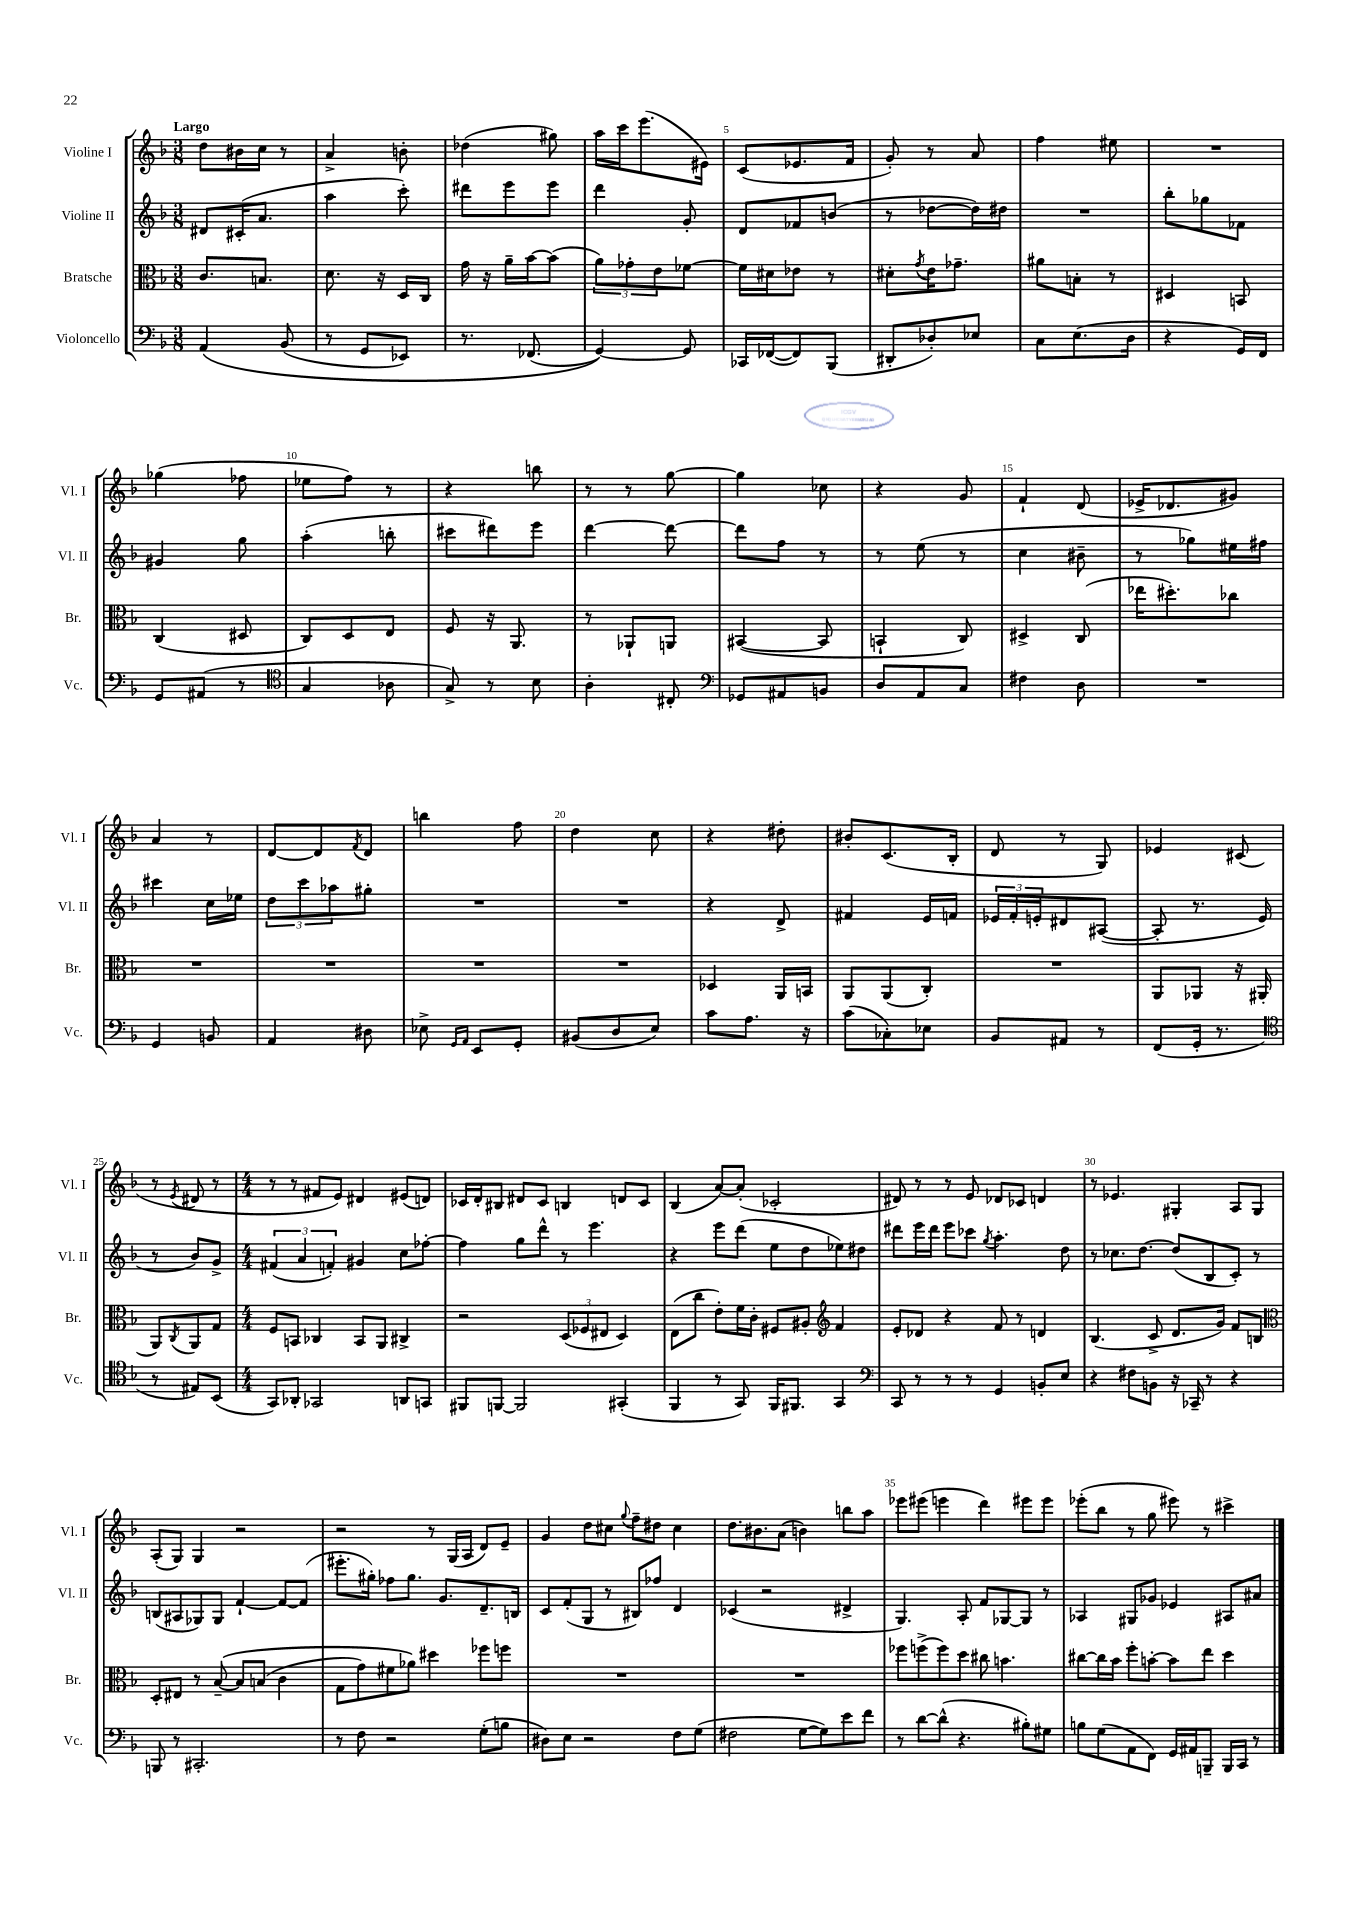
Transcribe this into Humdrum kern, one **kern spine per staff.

**kern	**kern	**kern	**kern
*part4	*part3	*part2	*part1
*staff4	*staff3	*staff2	*staff1
*I"Violoncello	*I"Bratsche	*I"Violine II	*I"Violine I
*I'Vc.	*I'Br.	*I'Vl. II	*I'Vl. I
*clefF4	*clefC3	*clefG2	*clefG2
*k[b-]	*k[b-]	*k[b-]	*k[b-]
*M3/8	*M3/8	*M3/8	*M3/8
=1	=1	=1	=1
!	!	!	!LO:TX:a:B:t=Largo
(4AA/	8.c/L	8d#X/L	8dd\L
.	.	(16c#X'/K	16b#X\L
.	8.Bn/J	8.a/J	16cc\JJ
(8BB-/	.	.	8r
=2	=2	=2	=2
8r	8.d\	4aa\	4a^/
8GG/L	.	.	.
.	16r	.	.
8EE-X/J)	16D/LL	8ccc'\)	8bn'\
.	16C/JJ	.	.
=3	=3	=3	=3
8.r	16g\	8ddd#X\L	(4dd-X\
.	16r	.	.
.	16a~\LL	8eee\	.
(8.FF-X/	[16b-\J	.	.
.	(8b-\J]	8eee\J	8gg#X\)
=4	=4	=4	=4
[4GG/))	12a\L)	4ddd\	16aa\LL
.	.	.	16ccc\J
.	12g-X'\	.	.
.	.	.	(8.eee\
.	12e\	.	.
8GG/]	[8f-X\J	8g'/	.
.	.	.	16e#X\Jk)
=5	=5	=5	=5
16CC-X/LL	16f-\LL]	8d/L	(8c/L
([16FF-X/J	16d#X\J	.	.
8FF-/])	8e-X\J	8f-X/	8.e-X/
(8BBB-/J	8r	(8bn/J	.
.	.	.	16f/Jk
=6	=6	=6	=6
8DD#X'/L	8d#X'\L	8r	8g'/)
.	8qg/	.	.
8D-X'/)	16e\K	[8dd-X\L	8r
.	8.g-X~\J	.	.
8E-X/J	.	16dd-\L])	8a/
.	.	16dd#X\JJ	.
=7	=7	=7	=7
8C\L	8a#X\L	4.r	4ff\
(8.E\	8Bn'\J	.	.
.	8r	.	8ee#X\
16D\Jk	.	.	.
=8	=8	=8	=8
4r	4D#X/	8bb-'\L	4.r
.	.	8gg-X\	.
16GG/LL)	8BBn/	8f-X\J	.
16FF/JJ	.	.	.
!!LO:LB:g=z
=9	=9	=9	=9
8GG/L	(4C/	4g#X/	(4gg-X\
(8AA#X/J	.	.	.
8r	8D#X/	8gg\	8ff-X\
=10	=10	=10	=10
*clefC4	*	*	*
4G/	8C/L)	(4aa'\	8ee-X\L
.	8D/	.	8ff\J)
8A-X\	8E/J	8bbn'\	8r
=11	=11	=11	=11
8G^/)	8F/	8ccc#X\L	4r
8r	16r	8ddd#X\)	.
.	8.AA/	.	.
8B-\	.	8eee\J	8bbn\
=12	=12	=12	=12
4A'\	8r	[4ddd\	8r
.	8AA-X`/L	.	8r
8C#X'/	8AAn/J	8ddd\_	[8gg\
=13	=13	=13	=13
*clefF4	*	*	*
8GG-X/L	([4BB#X/	8ddd\L]	4gg\]
8AA#X/	.	8ff\J	.
8BBn/J	8BB#/]	8r	8cc-X\
=14	=14	=14	=14
8D/L	4BBn`/	8r	4r
8AA/	.	(8ee\	.
8C/J	8C/)	8r	8g/
=15	=15	=15	=15
4F#X\	4D#X^/	4cc\	4f`/
8D\	(8C/	8b#X~\	(8d/
=16	=16	=16	=16
4.r	16ee-X\KL	8r	16e-X^/KL
.	8.dd#X'\)	.	8.d-X/
.	.	8gg-X\L)	.
.	8cc-X\J	16ee#X\L	8g#X/J)
.	.	16ff#X\JJ	.
!!LO:LB:g=z
=17	=17	=17	=17
4GG/	4.r	4ccc#X\	4a/
8BBn/	.	16cc\LL	8r
.	.	16ee-X\JJ	.
=18	=18	=18	=18
4AA/	4.r	12dd\L	[8d/L
.	.	12ccc\	.
.	.	.	8d/]
.	.	12aa-X\	.
.	.	.	8qf/
8D#X\	.	8gg#X'\J	8d/J
=19	=19	=19	=19
8E-X^\	4.r	4.r	4bbn\
16qqGG/LL	.	.	.
16qqAA/JJ	.	.	.
8EE/L	.	.	.
8GG'/J	.	.	8ff\
=20	=20	=20	=20
(8BB#X/L	4.r	4.r	4dd\
8D/	.	.	.
8E/J)	.	.	8cc\
=21	=21	=21	=21
8c\L	4D-X/	4r	4r
8.A\J	.	.	.
.	16AA/LL	8d^/	8dd#X'\
16r	16BBn/JJ	.	.
=22	=22	=22	=22
(8c\L	8AA/L	4f#X/	8b#X'/L
8C-X'\)	(8AA/	.	(8.c/
8E-X\J	8C'/J)	16e/LL	.
.	.	16fn/JJ	16B-'/Jk
=23	=23	=23	=23
8BB-/L	4.r	24e-X/LL	8d/
.	.	24f'/	.
.	.	24en'/J	.
8AA#X/J	.	8d#X/	8r
8r	.	([8A#X/J	8G/)
=24	=24	=24	=24
(8FF/L	8AA/L	8A#'/]	4e-X/
16GG'/Jk	8AA-X/J	8.r	.
8.r	.	.	.
.	16r	.	(8c#X/
.	(16AA#X/	16e/	.
!!LO:LB:g=z
=25	=25	=25	=25
*clefC4	*	*	*
8r	8AA/L)	8r	8r
.	8qC/	.	8qe/
8E#X/L)	8AA/	8b-/L)	8d#X/
(8BB-/J	8G/J	8g^/J	8r
=26	=26	=26	=26
*M4/4	*M4/4	*M4/4	*M4/4
8GG/L)	8F/L	(6f#X/	8r
8AA-X'/J	8BBn/J	.	8r
.	.	6a/	.
2GG-X/	4C-X/	.	8f#X/L
.	.	6fn'/)	.
.	.	.	8e/J)
.	8BB/L	4g#X/	4d#X/
.	8AA/J	.	.
8AAn/L	4C#X^/	8cc\L	(8e#X/L
8GGn/J	.	[8ff-X'\J	8dn/J)
=27	=27	=27	=27
8FF#X/L	2r	4ff-\]	16c-X/LL
.	.	.	16d'/J
[8FFn/J	.	.	8B#X/J
2FF/]	.	8gg\L	8d#X/L
.	.	8ddd^^\J	8c-/J
.	(12D/L	8r	4Bn/
.	12F-X/	.	.
.	.	4.eee\	.
.	12E#X/J	.	.
(4GG#X'/	4D/)	.	8dn/L
.	.	.	8c-/J
=28	=28	=28	=28
4FF/	(8E\L	4r	(4B-/
.	8cc\J	.	.
8r	8e'\L)	8eee\L	[8a/L)
8GG/)	16f\L	(8ddd\J	(8a'/J]
.	16c'\JJ	.	.
16FF/KL	8F#X/L	8ee\L	2c-X'/
8.FF#X/J	.	.	.
.	8A#X'/J	8dd\	.
*	*clefG2	*	*
4GG/	4f/	8ee-X\)	.
.	.	8dd#X\J	.
=29	=29	=29	=29
*clefF4	*	*	*
8CC/	8e'/L	8ddd#X\L	8d#X/)
8r	8d-X/J	16eee\L	8r
.	.	16ddd#\JJ	.
8r	4r	8eee\L	8r
8r	.	8ccc-X\J	8e/
.	.	8qgg/	.
4GG/	8f/	4.aa'\	8d-X/L
.	8r	.	8c-X/J
8BBn'/L	4dn/	.	4dn/
8E/J	.	8dd\	.
=30	=30	=30	=30
4r	(4.B-/	8r	8r
.	.	8.cc-X\L	4.e-X/
8F#X\L	.	.	.
.	.	[8.dd\J	.
8BBn\J	8c^/	.	.
16r	8.d/L	(8dd/L]	4G#X'/
16CC-X~/	.	.	.
8r	.	8B-/	.
.	16g/Jk)	.	.
4r	8f/L	8c'/J)	8A/L
.	8Bn/J	8r	8G#/J
!!LO:LB:g=z
=31	=31	=31	=31
*	*clefC3	*	*
8BBBn/	8D'/L	(8Bn/L	(8A'/L
8r	8E#X/J	8A#X/	8G/J)
2.CC#X'/	8r	8G-X/)	4G/
.	([8B-~/	8G-/J	.
.	8B-/L]	[4f`/	2r
.	(8Bn/J	.	.
.	4c\	8f/L_	.
.	.	(8f/J]	.
=32	=32	=32	=32
8r	8G\L	8.eee#X'\L	2r
8F\	8g\)	.	.
.	.	16gg#X'\Jk)	.
2r	8f#X\	8ff-X\L	.
.	8a-X\J)	8.gg#\J	.
.	4dd#X\	.	8r
.	.	8.g/L	.
.	.	.	(16G/LL
.	.	.	16A/JJ
(8G'\L	8ff-X\L	8.d~/	8d/L)
8Bn\J	8ffn\J	.	8e~/J
.	.	16Bn/Jk	.
=33	=33	=33	=33
8D#X\L)	1r	8c/L	4g/
8E\J	.	(8f'/	.
2r	.	8G/J	8dd\L
.	.	8r	8cc#X\J
.	.	.	8qqgg/
.	.	8B#X/L)	8ff~\L
.	.	8ff-X/J	8dd#X\J
8F\L	.	4d/	4cc#\
(8G\J	.	.	.
=34	=34	=34	=34
2F#X\	1r	(4c-X/	8.dd\L
.	.	.	8.b#X\
.	.	2r	.
.	.	.	(8a\J
[8G\L	.	.	4bn\)
8G\])	.	.	.
8e\	.	4d#X^/	8bbn\L
8f\J	.	.	8aa\J
=35	=35	=35	=35
8r	8ff-X\L	4.G/)	8eee-X\L
[8d\L	(8ffn^\	.	(8eee#X\J
(8d^^\J]	8ff\)	.	4eeen\
4.r	8dd\J	8A'/	.
.	8cc#X\	8f/L	4ddd\)
.	4.bn\	[8G-X/	.
8B#X'\L)	.	8G-/J]	8eee#X\L
8G#X\J	.	8r	8eee#\J
=36	=36	=36	=36
8Bn\L	[8cc#X\L	4A-X/	(8eee-X'\L
(8G\	16cc#\L]	.	8bb-\J
.	16b-\JJ	.	.
8AA\	8ff'\L	8G#X/L	8r
8FF\J)	[8bn'\J	8g-X/J	8gg\
16GG/LL	8b\L]	4e-X/	8eee#X\)
16AA#X/J	.	.	.
8BBBn~/J	8ee\J	.	8r
16BBB/LL	4dd\	8A#X/L	4ccc#X^\
16CC/JJ	.	.	.
8r	.	8a#X/J	.
==	==	==	==
*-	*-	*-	*-
